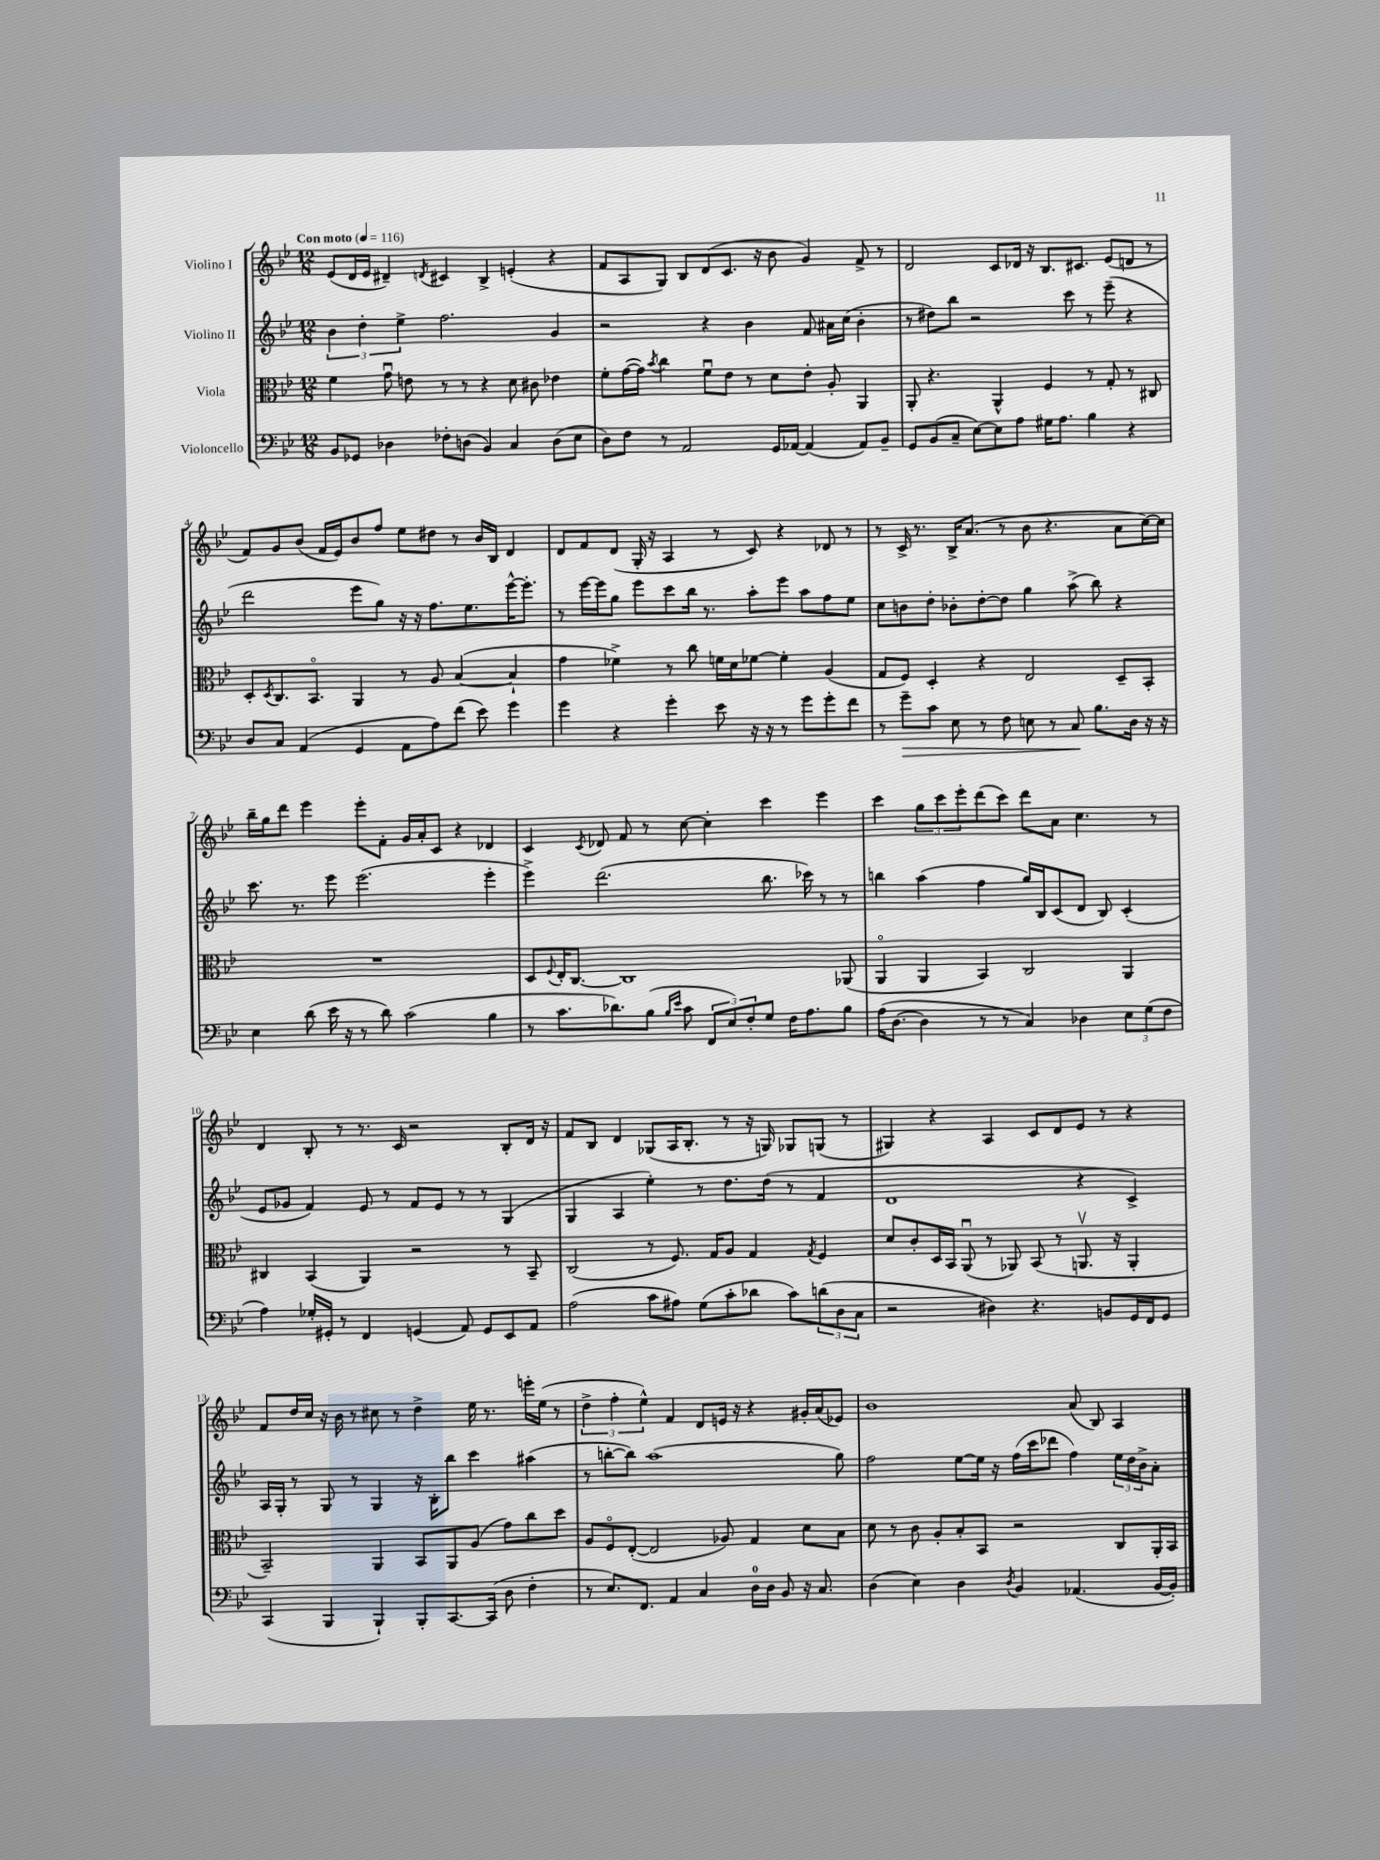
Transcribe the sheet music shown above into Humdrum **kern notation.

**kern	**kern	**kern	**kern
*staff4	*staff3	*staff2	*staff1
*clefF4	*clefC3	*clefG2	*clefG2
*k[b-e-]	*k[b-e-]	*k[b-e-]	*k[b-e-]
*M12/8	*M12/8	*M12/8	*M12/8
*MM116	*MM116	*MM116	*MM116
8BB-/L	4f\	6b-\	(8e-/L
8GG-/J	.	.	16d/L
.	.	6dd'\	.
.	.	.	16e-/JJ
4D-\	8gu\	.	4d#~/)
.	.	6ee-^\	.
.	8e\	.	.
.	.	.	8qd/
8F-'\L	8r	2.ff\	4c#/
(8D\J	8r	.	.
4BB-/)	4r	.	4B-^/
4C/	8d\	.	(4e'/
.	8c#\	.	.
(8D\L	4e-\	4g/	4r
8E-\J	.	.	.
=	=	=	=
8D\L)	8f'\L	2r	8f/L
8F\J	([16g\L	.	8A/
.	16g\]JJ)	.	.
.	8qb-/	.	.
8r	4cc\	.	8G/J)
2AA/	.	.	8B-/L
.	8fu\L	4r	(8d/
.	8e-\J	.	8.c/J
.	8r	4b-\	.
.	.	.	16r
16GG/LL	8d\L	.	8b-\
[16AA-/JJ	.	.	.
(4AA-/]	8e-'\J	8f/	4g/)
.	8A'/	16a#\LL	.
.	.	(16cc\JJ	.
8AA-/L)	4AA/	4b-'\	8f^/
8BB-~/J	.	.	8r
=	=	=	=
8GG/L	8AA'/	8r	2d/
(8BB-/	4.r	8dd#\L)	.
8C~/J	.	8bb-\J	.
[8E-\L)	.	2r	.
8E-\]	4AA^^/	.	8c/L
8A\J	.	.	16d-/Jk
.	.	.	16r
16G#\LK	4F/	.	8.B-/L
8.A\J	.	.	.
.	.	8ccc\	.
.	.	.	8.c#/J
4B-\	8r	8r	.
.	8G'/	(8eee-~\	(8e-/L
4r	8r	4r	8d/J
.	8C#/	.	8r
=	=	=	=
8D/L	8D'/L	2ddd\	8f/L)
.	8qD/	.	.
8C/J	8.C/	.	8g/
(4AA/	.	.	(8b-/J
.	8.BB-o/J	.	.
.	.	.	16f/LL
.	.	.	16e-/J)
4GG/	4AA/	8eee-\L	8b-/
.	.	8gg\J)	8ff/J
8AA\L	8r	16r	8ee-\L
.	.	16r	.
8A\)	8A/	8.ff\L	8dd#\J
(8f\J	([4B-/	.	8r
.	.	8.ee-\	.
8e-\)	.	.	16b-/LL
.	.	.	16B-/JJ
4g\	4B-`/]	[16eee-^^\K	4d/
.	.	8.eee-'\]J	.
=	=	=	=
4g\	4g\	8r	8d/L
.	.	[16eee-\LL	8f/
.	.	16eee-\]J	.
4r	4f-^\)	8gg\J	(8d/J
.	.	8eee-\L	16G'/
.	.	.	16r
4g'\	8r	8ccc\	4A/
.	8cc\	16bb-\Jk	.
.	.	8.r	.
8e-\	16f\LL	.	8r
.	16d\J	.	.
16r	[8f-\J	8aa'\L	8c/)
16r	.	.	.
8r	4f-'\]	8eee-\J	4r
8g\L	.	8aa\L	.
8g'\	(4A/	8ff\	8d-/
8f\J	.	8ee-\J	8r
=	=	=	=
8r	8G/L	8cc\L	8r
8g~\L	8F/J)	8b\	16c^/
.	.	.	8.r
8c\J	4D'/	8dd'\J	.
8E-\	.	8b-'\L	16B-^/LK
.	.	.	(8.a/J
8r	4r	[8dd'\	.
8F\	.	8dd\]J	8r
8E\	2E-/	4gg\	8b-\
8r	.	.	4.r
8C/	.	(8aa^\	.
8.B-\L	.	8bb-\)	.
.	8D~/L	4r	8a\L
16D\Jk	.	.	.
16r	8BB-'/J	.	[16cc\L)
16r	.	.	16cc\]JJ
=	=	=	=
4E-\	1.r	8.ccc\	16bb-~\LL
.	.	.	16gg\J
.	.	.	8ddd\J
.	.	8.r	.
(8d\	.	.	4eee-\
16e-\	.	8eee-\	.
16r	.	.	.
8r	.	(2.eee-\	8eee-'\L
8d\)	.	.	8f'\J
(2c\	.	.	16g/LL
.	.	.	16a'/J
.	.	.	8c/J
.	.	.	4r
4B-\	.	4eee-'\	4d-/
=	=	=	=
8r	8D/L	4eee-^\)	4c/
.	8qqF/	.	.
8.c\L	16E-'/K	.	.
.	[8.C/J	.	.
.	.	.	8qc/
.	.	(2.ddd\	8d-/
8.d-\)	.	.	.
.	1C]	.	8f/
(8B-\J	.	.	8r
16qqB-/LL	.	.	.
16qqe-/JJ	.	.	.
8c\	.	.	[8cc\
12FF/L	.	.	4cc'\]
12E-/)	.	.	.
12F'/	.	.	.
8G/J	.	8.bb-\	4ccc\
16F\LK	.	.	.
8.A\	.	16ccc-\)	.
.	.	8r	4eee-\
8B-\J	(8AA-/	8r	.
=	=	=	=
(16A\LK	4AAo/	4bb\	4ccc\
[8.D\J	.	.	.
4D\]	4AA/	(4aa\	12gg\L
.	.	.	12ccc\
.	.	.	12eee-'\
8r	4BB-/)	4ff\	(8ddd\
8r	.	.	8ccc\J)
4C/)	2C/	16gg/LL)	8ddd\L
.	.	16B-/J	.
.	.	(8c/	8a\J
4D-\	.	8d/J	4.cc\
.	.	8B-/)	.
12E-\L	4AA/	(4c'/	.
(12G\	.	.	.
.	.	.	8r
12F\J	.	.	.
=	=	=	=
4A\)	4C#/	8e-/L	4d/
.	.	8g-/J	.
16G-'/LL	(4BB-/	4f/)	8B-'/
16GG#'/JJ	.	.	.
8r	.	.	8r
4FF/	4AA/)	8e-/	8.r
.	.	8r	.
.	.	.	16c/
(4GG/	2r	8f/L	2r
.	.	8e-/J	.
8AA/)	.	8r	.
8GG/L	.	8r	.
8EE-/	8r	(4G/	8B-'/L
8AA/J	8BB-~/	.	16d/Jk
.	.	.	16r
=	=	=	=
(2A\	(2C/	4G/	8f/L
.	.	.	8B-/J
.	.	4A/	4d/
8c\L	8r	4ee-'\)	(8G-/L
8A#\J)	8.F/)	.	16A/K
.	.	.	8.B-'/J
(8G\L	.	8r	.
.	16G/LK	.	.
8c'\	8A/J	8.dd\L	8r
8d-\J	4G/	.	16r
.	.	(16dd\Jk	16G/)
8c\L)	.	8r	8G-/L
.	8qG/	.	.
(12d\	4F/	4f/	(8G/J
12D\	.	.	.
.	.	.	8r
12C\J	.	.	.
=	=	=	=
2r	8d/L	1d	4G#/)
.	8c'/	.	.
.	16D/L	.	4r
.	16BB-/JJ	.	.
.	(8AAu/	.	.
4D#\)	8r	.	4A/
.	8AA-/)	.	.
4.r	(8BB-/	.	8c/L
.	8r	.	8d/
.	8.AAv/	4r	8e-/J
8BB/L	.	.	8r
.	16r	.	.
16GG/L	4AA'/	4c^/)	4r
16FF/J	.	.	.
8GG/J	.	.	.
=	=	=	=
(4CC/	2BB-~/)	16A/LL	8f/L
.	.	16G'/JJ	.
.	.	8r	16dd/L
.	.	.	16cc/JJ
4BBB-/	.	8G/	16r
.	.	.	16b-\
.	.	8r	8r
4BBB-`/)	4AA/	4G/	8cc#\
.	.	.	8r
8BBB-'/L	8BB-/L	16r	4dd^\
.	.	16B-'\LK	.
[8.CC/	8AA/	8bb-\J	.
.	(8A/J	4ccc\	16ee-\
(16CC/]Jk	.	.	8.r
8D\	8g\L)	.	.
4F'\	8cc\	(4aa#\	16eee'\LL
.	.	.	(16ee-\JJ
.	8dd\J	.	8r
=	=	=	=
8r	8A/L	8r	6dd^\
8.E-/L)	8Fo/	[8bb'\L	.
.	.	.	6ff'\
.	([8E-'/J	8bb\]J)	.
8.FF/J	.	.	.
.	.	.	6ee-^^\)
.	2E-/]	(1aa	.
4AA/	.	.	4f/
4C/	.	.	8d/L
.	8A-/)	.	16e/Jk
.	.	.	16r
16D\LL	4G/	.	4r
16D\JJ	.	.	.
8BB-/	.	.	.
16r	8d\L	.	16g#'/LL
8.C/	.	.	(16a/J
.	8B-\J	8gg\)	8e-/J)
=	=	=	=
(4D\	8d\	2ff\	1b-
.	8r	.	.
4E-\)	8c\	.	.
.	8A'/L	.	.
4D\	8B-'/	[8ee-\L	.
.	8BB-/J	16ee-\]Jk	.
.	.	16r	.
8qD/	.	.	.
4BB-/	2r	(16ff\LL	.
.	.	16ccc\J	.
.	.	8ddd-\J	.
(4.AA-/	.	4ff\)	(8a/
.	.	.	8B-/)
.	8C/L	24ee-\LL	4A/
.	.	24dd\	.
.	.	24b-^\J	.
[16BB-/LL	16AA'/L	8a'\J	.
16BB-'/]JJ)	16BB-/JJ	.	.
==	==	==	==
*-	*-	*-	*-
